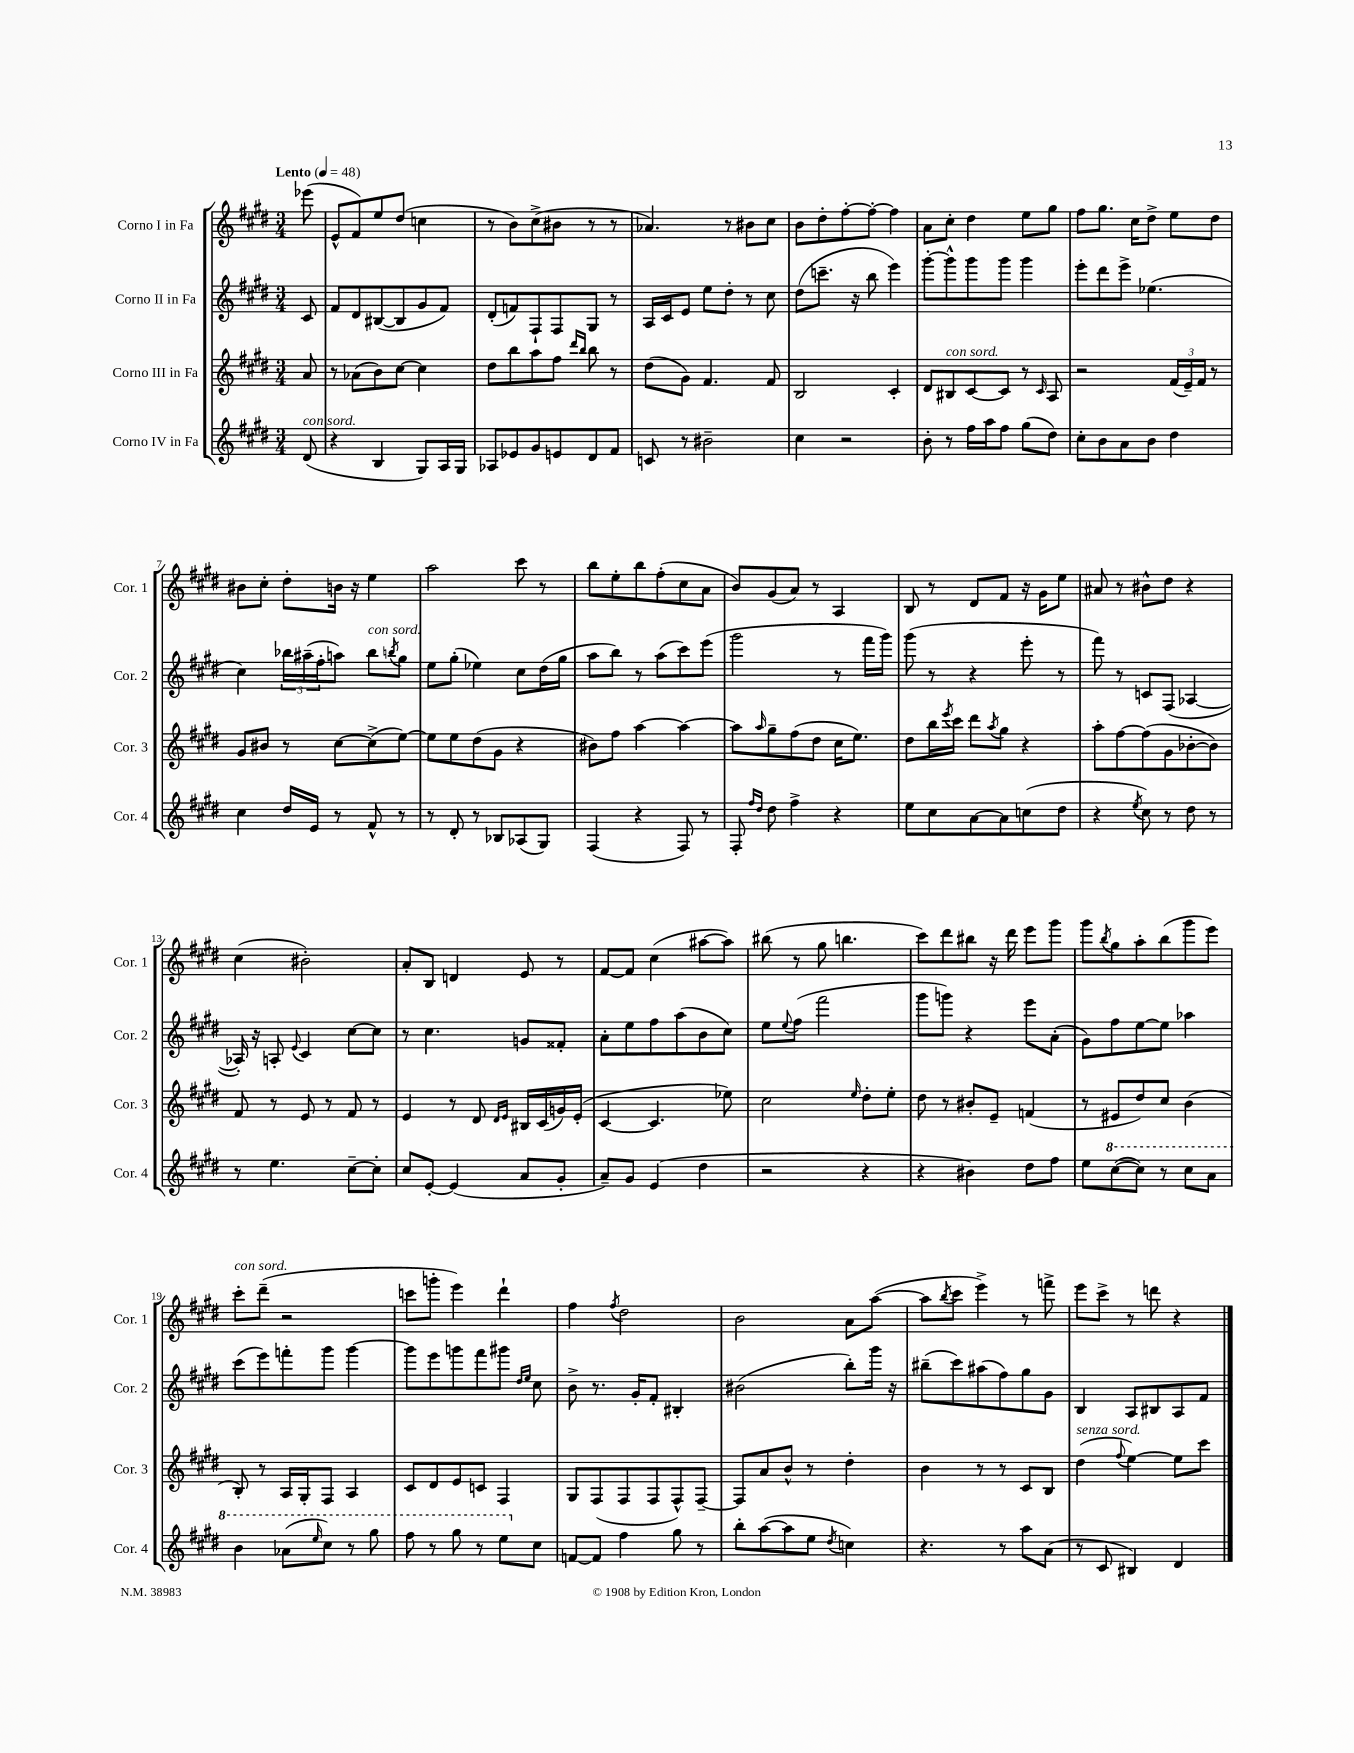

**kern	**kern	**kern	**kern
*part4	*part3	*part2	*part1
*staff4	*staff3	*staff2	*staff1
*I"Corno IV in Fa	*I"Corno III in Fa	*I"Corno II in Fa	*I"Corno I in Fa
*I'Cor. 4	*I'Cor. 3	*I'Cor. 2	*I'Cor. 1
*clefG2	*clefG2	*clefG2	*clefG2
*k[f#c#g#d#]	*k[f#c#g#d#]	*k[f#c#g#d#]	*k[f#c#g#d#]
*M3/4	*M3/4	*M3/4	*M3/4
*MM48	*MM48	*MM48	*MM48
=	=	=	=
!	!	!	!LO:TX:a:B:t=Lento
!LO:TX:a:i:t=con sord.	!	!	!
(8d#/	8a/	8c#/	(8eee-X\
=1	=1	=1	=1
4r	8r	8f#/L	8e^^/L
.	(8a-X\L	8d#/	8f#/)
4B/	8b\)	([8B#X/	8ee/
.	[8cc#\J	8B#/]	(8dd#/J
8G#/L)	4cc#\]	8g#/	4ccn\
16A/L	.	8f#/J)	.
16G#/JJ	.	.	.
=2	=2	=2	=2
8A-X/L	8dd#\L	(8d#'/L	8r
8e-X/	8bb\	8fn/)	8b\L)
8g#/	8aa\	8F#`/	(8cc#^\
8en/	8ff#\J	8F#/	8b#X\J
.	16qqddd#/LL	.	.
.	16qqbb/JJ	.	.
8d#/	8bb\	8G#/J	8r
8f#/J	8r	8r	8r
=3	=3	=3	=3
8cn/	(8dd#\L	16A/LL	4.a-X/)
.	.	16c#/J	.
8r	8g#\J)	8e/J	.
2b#X~\	4.f#/	8ee\L	.
.	.	8dd#'\J	8r
.	.	8r	8b#X\L
.	8f#/	8cc#\	8cc#\J
=4	=4	=4	=4
4cc#\	2B/	(8dd#\L	8b\L
.	.	8.cccn~\J	8dd#'\
2r	.	.	[8ff#'\
.	.	16r	.
.	.	8bb\	8ff#'\J_
.	4c#'/	4eee\)	4ff#\]
=5	=5	=5	=5
8b'\	8d#/L	[8ggg#'\L	8a\L
!	!LO:TX:a:i:t=con sord.	!	!
8r	8B#X/	8ggg#^^\]	8cc#'\J
16ff#\LL	[8c#/	8ggg#\	4dd#\
16aa\J	.	.	.
8ff#\J	8c#/J]	8ggg#\J	.
(8gg#\L	8r	4ggg#\	8ee\L
.	16qqc#/	.	.
8dd#\J)	8A/	.	8gg#\J
=6	=6	=6	=6
8cc#'\L	2r	8eee'\L	8ff#\L
8b\	.	8ddd#\	8.gg#\J
8a\	.	8eee^\J	.
.	.	.	16cc#\KL
8b\J	.	(4.ee-X\	8dd#^\J
4dd#\	(24f#/LL	.	8ee\L
.	24e~/)	.	.
.	24f#/JJ	.	.
.	8r	.	8dd#\J
!!LO:LB:g=z
=7	=7	=7	=7
4cc#\	8g#/L	4cc#\)	8b#X\L
.	8b#X/J	.	8cc#'\J
16dd#/LL	8r	24bb-X\LL	8dd#'\L
.	.	(24aa#X~\	.
16e/JJ	.	.	.
.	.	24ff#'\J	.
8r	[8cc#\L	8aan\J)	16bn\Jk
.	.	.	16r
!	!	!LO:TX:a:i:t=con sord.	!
8f#^^/	(8cc#^\]	8bb-\L	4ee\
.	.	8qbbn/	.
8r	[8ee\J)	8gg#\J	.
=8	=8	=8	=8
8r	8ee\L]	8ee\L	2aa\
8d#'/	8ee\	(8gg#'\J	.
8r	(8dd#\	4ee-X\)	.
8B-X/L	8g#\J	.	.
(8A-X/	4r	8cc#\L	8ccc#\
8G#/J)	.	(16dd#\L	8r
.	.	16gg#\JJ	.
=9	=9	=9	=9
(4F#/	8b#X\L)	8aa\L	8bb\L
.	8ff#\J	8bb\J)	8ee'\
4r	[4aa\	8r	8bb\
.	.	(8aa\L	(8ff#'\
8F#/)	4aa\_	8ccc#\)	8cc#\
8r	.	(8eee\J	8a\J
=10	=10	=10	=10
8F#'/	8aa\L]	2ggg#\	8b/L)
16qqff#/LL	.	.	.
16qqdd#/JJ	16qqaa/	.	.
8dd#\	8gg#~\	.	(8g#/
4ff#^\	(8ff#\	.	8a/J)
.	8dd#\J	.	8r
4r	16cc#\KL	8r	4A/
.	8.ee\J)	.	.
.	.	16fff#\LL	.
.	.	16ggg#\JJ)	.
=11	=11	=11	=11
8ee\L	8dd#\L	(8ggg#\	8B/
8cc#\	16bb\L	8r	8r
.	8qeee/	.	.
.	16ccc#\JJ	.	.
[8a\	8ddd#\L	4r	8d#/L
.	8qaa/	.	.
8a\]	8gg#\J	.	8f#/J
(8ccn\	4r	8eee'\	16r
.	.	.	16g#\KL
8dd#\J	.	8r	8ee\J
=12	=12	=12	=12
4r	8aa'\L	8fff#\)	8a#X/
.	[8ff#\	8r	8r
8qee/	.	.	.
8cc#\)	(8ff#\]	8cn/L	8b#X^^\L
8r	8g#\	(8F#/J	8dd#\J
8dd#\	[8b-X'\	[4A-X/	4r
8r	8b-\J])	.	.
!!LO:LB:g=z
=13	=13	=13	=13
8r	8f#/	16A-X'/])	(4cc#\
.	.	16r	.
4.ee\	8r	8An'/	.
.	.	8qqe/	.
.	8e/	4c#/	2b#X'\)
.	8r	.	.
[8cc#~\L	8f#/	[8cc#\L	.
8cc#'\J]	8r	8cc#\J]	.
=14	=14	=14	=14
8cc#/L	4e/	8r	8a'/L
[8e'/J	.	4.cc#\	8B/J
(4e/]	8r	.	4dn/
.	8d#/	.	.
.	16qqd#/LL	.	.
.	16qqe/JJ	.	.
8a/L	16B#X/LL	8gn/L	8e/
.	(16c#/	.	.
8g#'/J	16gn/)	8f##X'/J	8r
.	(16e'/JJ	.	.
=15	=15	=15	=15
8a~/L)	[4c#/	8a'\L	[8f#/L
8g#/J	.	8ee\	8f#/J]
(4e/	4.c#/]	8ff#\	(4cc#\
.	.	(8aa\	.
4dd#\	.	8b\	[8aa#X\L
.	8ee-X\)	8cc#\J)	8aa#\J])
=16	=16	=16	=16
2r	2cc#\	8ee\L	(8bb#X\
.	.	8qqee/	.
.	.	(8ff#\J	8r
.	.	2fff#\	8gg#\
.	.	.	4.bbn\
.	16qqee/	.	.
4r	8dd#'\L	.	.
.	8ee'\J	.	.
=17	=17	=17	=17
4r	8dd#\	8ggg#\L	8ccc#\L)
.	8r	8gggn\J)	8ddd#\
4b#X\)	8b#X'/L	4r	8bb#X\J
.	8e~/J	.	16r
.	.	.	16ddd#\
8dd#\L	(4fn/	8eee\L	8eee\L
8ff#\J	.	(8a'\J	8ggg#\J
=18	=18	=18	=18
8ee\L	8r	8g#\L)	8ggg#\L
.	.	.	8qbb/
*8va	*	*	*
([8ccc#\	8e#X/L	8ff#\	8gg#\
8ccc#\J])	8dd#/)	[8ee\	8aa'\
8r	8cc#/J	8ee\J]	(8bb\
8ccc#\L	(4b\	4aa-X\	8ggg#\
8aa\J	.	.	8eee\J)
!!LO:LB:g=z
=19	=19	=19	=19
!	!	!	!LO:TX:a:i:t=con sord.
4bb\	8B'/)	(8ccc#\L	8ccc#'\L
.	8r	8eee\)	(8ddd#~\J
(8aa-X\L	16A/LL	8fffn'\	2r
.	16G#'/J	.	.
16qqeee/	.	.	.
8ccc#\J)	8F#/J	8ggg#\J	.
8r	4A/	[4ggg#\	.
8ggg#\	.	.	.
=20	=20	=20	=20
8fff#\	8c#/L	8ggg#\L]	8cccn\L
8r	8d#/	8eee\	8gggn'\J
8ggg#\	8e/	8gggn\	4eee\)
8r	8cn/J	8fff#\	.
8eee\L	4F#/	8ggg#X\J	4ddd#`\
.	.	16qqdd#/LL	.
.	.	16qqee/JJ	.
*X8va	*	*	*
8cc#\J	.	8cc#\	.
=21	=21	=21	=21
[8fn/L	8G#/L	8b^\	4ff#\
8f/J]	(8F#/	8.r	.
.	.	.	8qff#/
4ff#\	8F#/	.	2dd#\
.	.	16g#'/KL	.
.	8F#/	8f#'/J	.
8gg#\	8F#^^/)	4B#X'/	.
8r	[8F#~/J	.	.
=22	=22	=22	=22
8bb'\L	8F#/L]	(2b#X\	2b\
([8aa\	8a/	.	.
8aa\]	8b^^/J	.	.
8ee\J	8r	.	.
8qdd#/	.	.	.
4ccn\)	4dd#'\	8bb'\L)	8a\L
.	.	16ggg#\Jk	([8aa\J
.	.	16r	.
=23	=23	=23	=23
4.r	4b\	(8bb#X~\L	8aa\L]
.	.	.	8qbb/
.	.	8ccc#\)	8ccc#\J
.	8r	(8aa#X\	4eee^\)
8r	8r	8ff#\)	.
8aa\L	8c#/L	8gg#\	8r
(8a\J	8B/J	8g#\J	8fffn^\
=24	=24	=24	=24
!	!LO:TX:a:i:t=senza sord.	!	!
8r	(4dd#\	4B/	8eee\L
8c#/	.	.	8ccc#^\J
.	8qqff#/	.	.
4B#X/)	[4ee\)	8A/L	8r
.	.	8B#X/	8dddn\
4d#/	8ee\L]	8A/	4r
.	8ccc#\J	8f#/J	.
==	==	==	==
*-	*-	*-	*-
